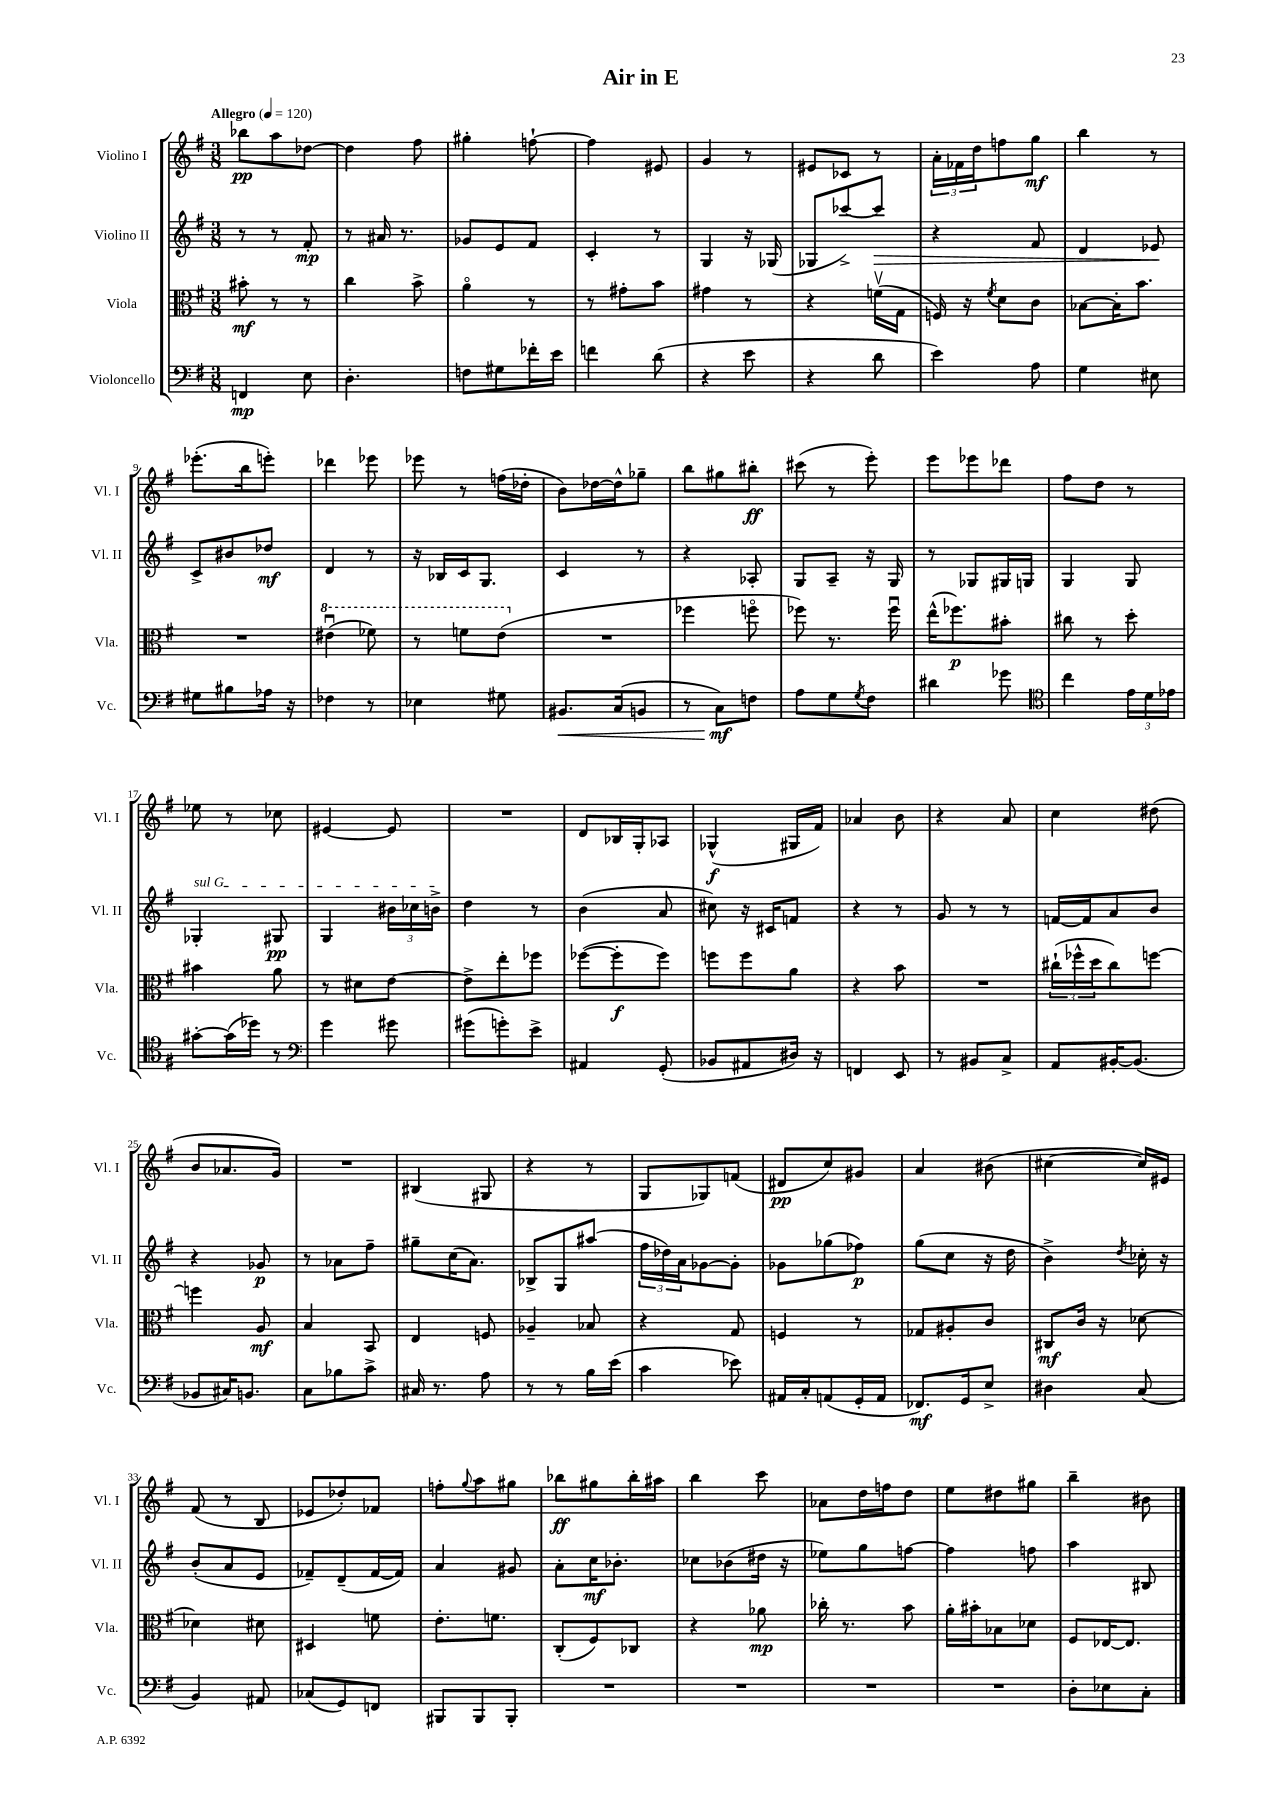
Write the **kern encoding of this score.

**kern	**kern	**kern	**kern
*staff4	*staff3	*staff2	*staff1
*clefF4	*clefC3	*clefG2	*clefG2
*k[f#]	*k[f#]	*k[f#]	*k[f#]
*M3/8	*M3/8	*M3/8	*M3/8
*MM120	*MM120	*MM120	*MM120
4FF	8b#'	8r	8bb-
.	8r	8r	8aa
8E	8r	8f#'	[8dd-
=	=	=	=
4.D'	4cc	8r	4dd-]
.	.	16a#	.
.	.	8.r	.
.	8b^	.	8ff#
=	=	=	=
8F	4ao	8g-	4gg#'
8G#	.	8e	.
16f-'	8r	8f#	[8ff`
16e	.	.	.
=	=	=	=
4f	8r	4c'	4ff]
.	8g#'	.	.
(8d	8b	8r	8e#
=	=	=	=
4r	4g#	4G	4g
8e	8r	16r	8r
.	.	(16G-	.
=	=	=	=
4r	4r	8G-	8e#
.	.	[8ccc-^)	8c-
8d	(16fv	8ccc-]	8r
.	16G	.	.
=	=	=	=
4e)	16F)	4r	24a'
.	.	.	24f-
.	16r	.	.
.	.	.	24dd
.	8qf#	.	.
.	8d	.	8ff
8A	8c	8f#	8gg
=	=	=	=
4G	[8B-	4d	4bb
.	16B-']	.	.
.	8.b	.	.
8E#	.	8e-	8r
=	=	=	=
8G#	4.r	8c^	(8.eee-'
8B#	.	8b#	.
.	.	.	16bb
16A-	.	8dd-	8eee')
16r	.	.	.
=	=	=	=
4F-	(4ee#u	4d	4ddd-
8r	8ff-)	8r	8eee-
=	=	=	=
4E-	8r	16r	8eee-
.	.	16B-	.
.	8ff	16c	8r
.	.	8.G	.
8G#	(8ee	.	(16ff
.	.	.	16dd-'
=	=	=	=
8.BB#	4.r	4c	8b)
.	.	.	[16dd-
(16C	.	.	16dd-^^]
8BB	.	8r	8gg-~
=	=	=	=
8r	4ff-	4r	8bb
8C)	.	.	8gg#
8F	8ffo	8A-'	8bb#'
=	=	=	=
8A	8ff-)	8G	(8ccc#
8G	8.r	8A~	8r
8qG	.	.	.
8F#	.	16r	8eee')
.	16ff-u	16G	.
=	=	=	=
4d#	(16ee^^	8r	8eee
.	8.ff-)	.	.
.	.	8G-	8eee-
8g-	8b#'	16G#	8ddd-
.	.	16G	.
=	=	=	=
*clefC4	*	*	*
4cc	8cc#	4G	8ff#
.	8r	.	8dd
24e	8dd'	8G	8r
24d	.	.	.
24e-	.	.	.
=	=	=	=
[8g#'	4b#	4G-'	8ee-
(16g#]	.	.	8r
16dd-)	.	.	.
8r	8a	8G#	8cc-
=	=	=	=
*clefF4	*	*	*
4g	8r	4G	[4e#
.	8d#	.	.
8g#	[8e	24b#	8e#]
.	.	24cc-	.
.	.	24b^	.
=	=	=	=
(8g#	8e^]	4dd	4.r
8g')	8ee'	.	.
8e^	8ff-	8r	.
=	=	=	=
4AA#	([8ff-	(4b	8d
.	8ff-']	.	16B-
.	.	.	16G'
(8GG'	8ff-)	8a	8A-
=	=	=	=
8BB-	8ff	8cc#)	(4G-^^
8AA#	8ff	16r	.
.	.	16c#	.
16D#)	8a	8f	16G#
16r	.	.	16f#)
=	=	=	=
4FF	4r	4r	4a-
8EE	8b	8r	8b
=	=	=	=
8r	4.r	8g	4r
8BB#	.	8r	.
8C^	.	8r	8a
=	=	=	=
8AA	(24cc#`	[16f	4cc
.	24ff-^^	.	.
.	.	16f]	.
.	24dd	.	.
[16BB#'	8cc#)	8a	.
(8.BB#]	.	.	.
.	[8ff	8b	(8dd#
=	=	=	=
8BB-	4ff]	4r	8b
16C#)	.	.	8.a-
8.BB	.	.	.
.	8A	8g-	.
.	.	.	16g)
=	=	=	=
8C	4B	8r	4.r
8B-	.	8a-	.
8c^	8BB	8ff#~	.
=	=	=	=
16C#	4E	8gg#~	(4B#
8.r	.	.	.
.	.	(16cc	.
.	.	8.a)	.
8A	8F	.	8G#
=	=	=	=
8r	4A-~	8B-^	4r
8r	.	8G	.
16B	8B-	(8aa#	8r
(16e	.	.	.
=	=	=	=
4c	4r	24ff#	8G
.	.	24dd-)	.
.	.	24a	.
.	.	[8g-	8G-)
8e-)	8G	8g-']	(8f
=	=	=	=
16AA#	4F	8g-	8d#
16C'	.	.	.
(8AA	.	(8gg-	8cc)
16GG'	8r	8ff-)	8g#
16AA	.	.	.
=	=	=	=
8.FF-)	8G-	(8gg	4a
.	8A#'	8cc	.
16GG	.	.	.
8E^	8c	16r	(8b#
.	.	16dd	.
=	=	=	=
4D#	8C#	4b^)	[4cc#
.	16c	.	.
.	16r	.	.
.	.	8qdd	.
(8C	[8d-	16cc-'	16cc#])
.	.	16r	16e#
=	=	=	=
4BB)	4d-]	(8b'	(8f#
.	.	8a	8r
8AA#	8d#	8e	8B
=	=	=	=
(8C-	4D#	8f-~)	8e-
8GG)	.	(8d~	8dd-')
8FF	8f	[16f-	8f-
.	.	16f-])	.
=	=	=	=
8BBB#	8.e'	4a	8ff'
.	.	.	8qqgg
8BBB#	.	.	8aa
.	8.f	.	.
8BBB#'	.	8g#	8gg#
=	=	=	=
4.r	(8C'	8a'	8bb-
.	8F#)	16cc	8gg#
.	.	8.b-'	.
.	8C-	.	16bb-'
.	.	.	16aa#
=	=	=	=
4.r	4r	8cc-	4bb
.	.	(8b-	.
.	8a-	16dd#	8ccc
.	.	16r	.
=	=	=	=
4.r	16cc-'	8ee-)	8a-
.	8.r	.	.
.	.	8gg	16dd
.	.	.	16ff
.	8b	[8ff	8dd
=	=	=	=
4.r	16a'	4ff]	8ee
.	16b#'	.	.
.	8B-	.	8dd#
.	8d-	8ff	8gg#
=	=	=	=
8D'	8F#	4aa	4bb~
8E-	[16E-	.	.
.	8.E-]	.	.
8C'	.	8B#	8b#
==	==	==	==
*-	*-	*-	*-
